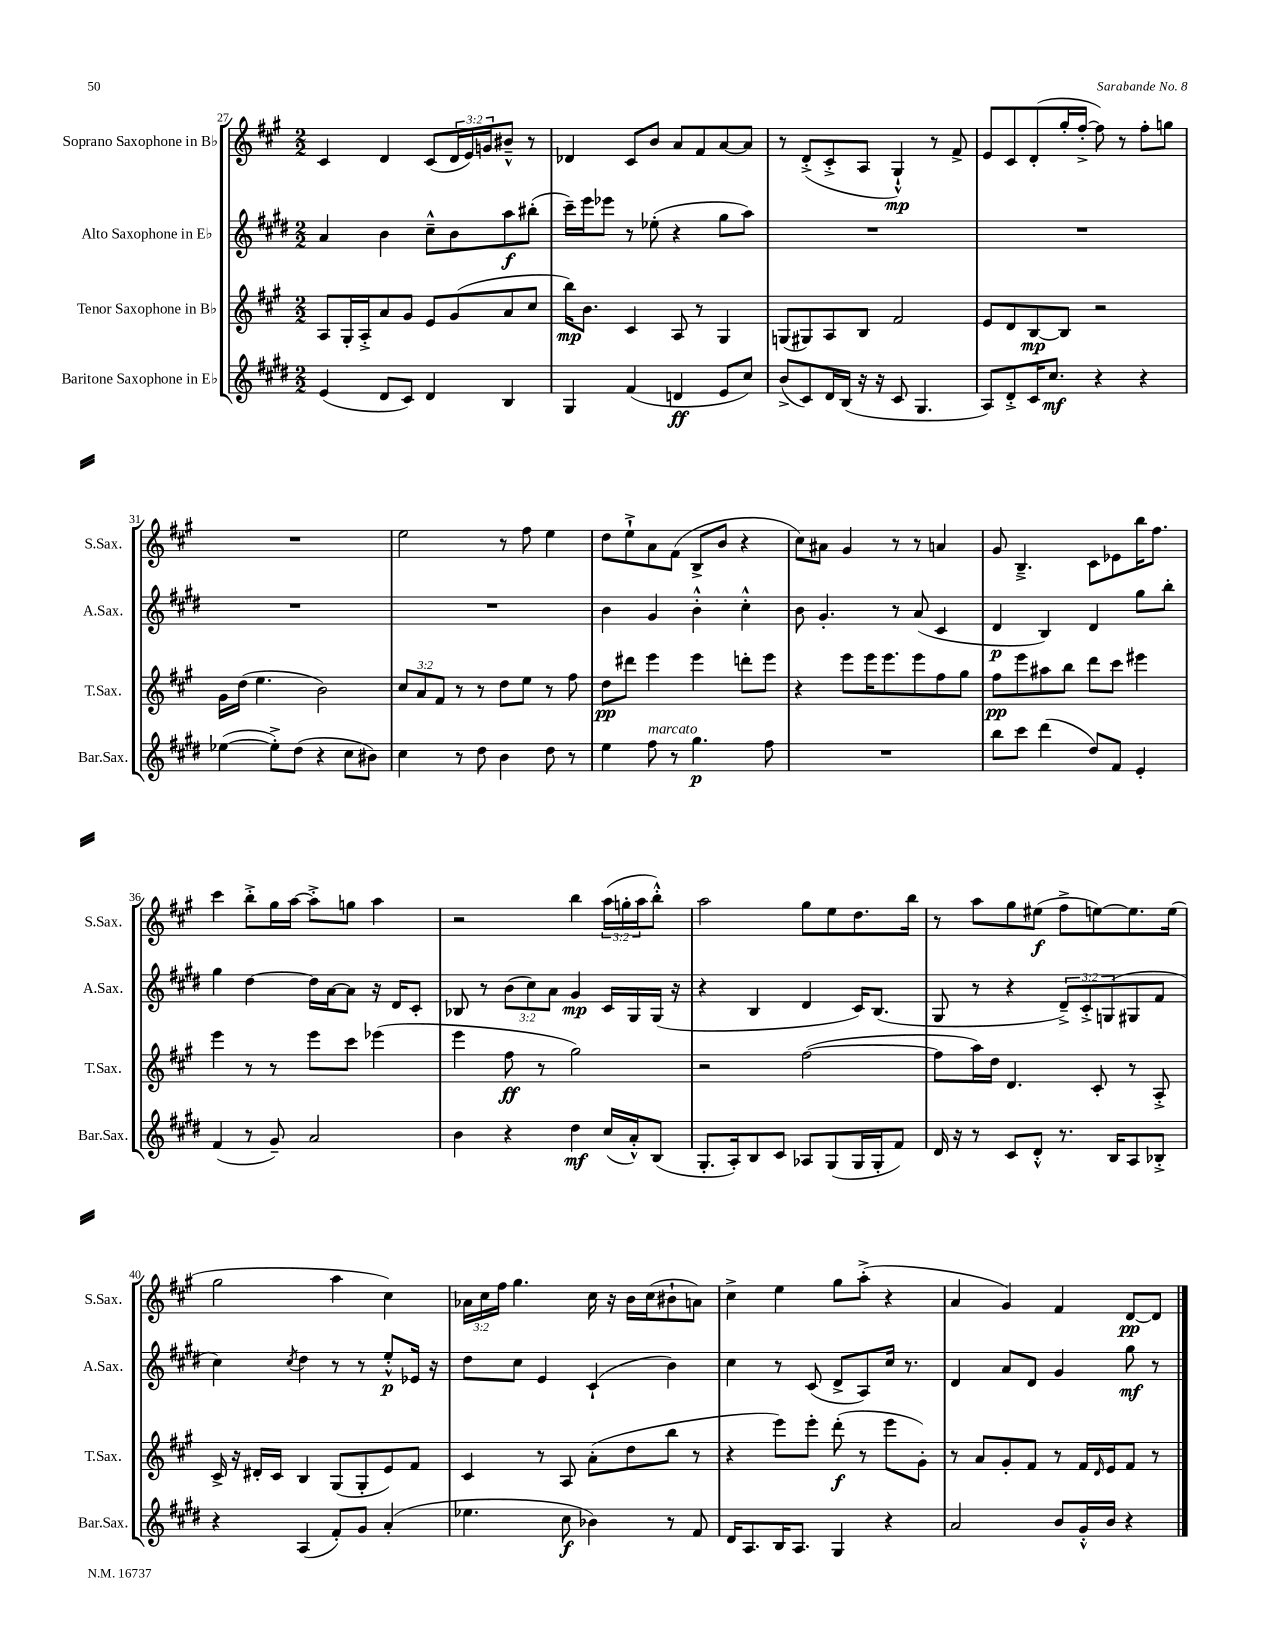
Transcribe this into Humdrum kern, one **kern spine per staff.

**kern	**dynam	**kern	**dynam	**kern	**dynam	**kern	**dynam
*part4	*part4	*part3	*part3	*part2	*part2	*part1	*part1
*staff4	*staff4	*staff3	*staff3	*staff2	*staff2	*staff1	*staff1
*I"Baritone Saxophone in E♭	*	*I"Tenor Saxophone in B♭	*	*I"Alto Saxophone in E♭	*	*I"Soprano Saxophone in B♭	*
*I'Bar.Sax.	*	*I'T.Sax.	*	*I'A.Sax.	*	*I'S.Sax.	*
*clefG2	*	*clefG2	*	*clefG2	*	*clefG2	*
*k[f#c#g#d#]	*	*k[f#c#g#]	*	*k[f#c#g#d#]	*	*k[f#c#g#]	*
*M2/2	*	*M2/2	*	*M2/2	*	*M2/2	*
=27	=27	=27	=27	=27	=27	=27	=27
(4e/	.	8A/L	.	4a/	.	4c#/	.
.	.	16G#'/L	.	.	.	.	.
.	.	16A'^/J	.	.	.	.	.
8d#/L	.	8a/	.	4b\	.	4d/	.
8c#/J)	.	8g#/J	.	.	.	.	.
4d#/	.	8e/L	.	8cc#~^^\L	.	(8c#/L	.
.	.	(8g#/	.	8b\	.	24d/L	.
.	.	.	.	.	.	24e/)	.
.	.	.	.	.	.	24gn/J	.
4B/	.	8a/	.	8aa\	f	8b#X~^^/J	.
.	.	8cc#/J	.	(8bb#X'\J	.	8r	.
=28	=28	=28	=28	=28	=28	=28	=28
4G#/	.	16bb\KL)	mp	16ccc#~\LL)	.	4d-X/	.
.	.	8.b\J	.	16eee\J	.	.	.
.	.	.	.	8eee-X\J	.	.	.
(4f#/	.	4c#/	.	8r	.	8c#/L	.
.	.	.	.	(8ee-X'\	.	8b/J	.
4dn/	ff	8A/	.	4r	.	8a/L	.
.	.	8r	.	.	.	8f#/	.
8e/L	.	4G#/	.	8gg#\L	.	[8a/	.
8cc#/J)	.	.	.	8aa\J)	.	8a/J]	.
=29	=29	=29	=29	=29	=29	=29	=29
(8b^/L	.	(8Gn/L	.	1r	.	8r	.
8c#/)	.	8G#X/)	.	.	.	(8d'^/L	.
16d#/L	.	8A/	.	.	.	8c#'^/	.
(16B/JJ	.	.	.	.	.	.	.
16r	.	8B/J	.	.	.	8A/J	.
16r	.	.	.	.	.	.	.
8c#/	.	2f#/	.	.	.	4G#`^^/)	mp
4.G#/	.	.	.	.	.	.	.
.	.	.	.	.	.	8r	.
.	.	.	.	.	.	8f#^/	.
=30	=30	=30	=30	=30	=30	=30	=30
8A/L)	.	8e/L	.	1r	.	8e/L	.
8d#'^/	.	8d/	.	.	.	8c#/	.
16c#/K	.	[8B/	mp	.	.	(8d'/	.
8.cc#/J	mf	.	.	.	.	.	.
.	.	8B/J]	.	.	.	16gg#'/L	.
.	.	.	.	.	.	[16ff#'^/JJ	.
4r	.	2r	.	.	.	8ff#\])	.
.	.	.	.	.	.	8r	.
4r	.	.	.	.	.	8ff#'\L	.
.	.	.	.	.	.	8ggn\J	.
!!LO:LB:g=z
=31	=31	=31	=31	=31	=31	=31	=31
([4ee-X\	.	16g#\LL	.	1r	.	1r	.
.	.	(16dd\JJ	.	.	.	.	.
.	.	4.ee\	.	.	.	.	.
8ee-'^\L])	.	.	.	.	.	.	.
(8dd#\J	.	.	.	.	.	.	.
4r	.	2b\)	.	.	.	.	.
8cc#\L	.	.	.	.	.	.	.
8b#X\J)	.	.	.	.	.	.	.
=32	=32	=32	=32	=32	=32	=32	=32
4cc#\	.	12cc#/L	.	1r	.	2ee\	.
.	.	12a/	.	.	.	.	.
.	.	12f#/J	.	.	.	.	.
8r	.	8r	.	.	.	.	.
8dd#\	.	8r	.	.	.	.	.
4b\	.	8dd\L	.	.	.	8r	.
.	.	8ee\J	.	.	.	8ff#\	.
8dd#\	.	8r	.	.	.	4ee\	.
8r	.	8ff#\	.	.	.	.	.
=33	=33	=33	=33	=33	=33	=33	=33
4ee\	.	8dd\L	pp	4b\	.	8dd\L	.
.	.	8ddd#X\J	.	.	.	8ee`^\	.
!LO:TX:a:i:t=marcato	!	!	!	!	!	!	!
8ff#\	.	4eee\	.	4g#/	.	8a\	.
8r	.	.	.	.	.	(8f#\J	.
4.gg#\	p	4eee\	.	4b'^^\	.	8B^/L	.
.	.	.	.	.	.	8b/J	.
.	.	8dddn'\L	.	4cc#'^^\	.	4r	.
8ff#\	.	8eee\J	.	.	.	.	.
=34	=34	=34	=34	=34	=34	=34	=34
1r	.	4r	.	8b\	.	8cc#\L)	.
.	.	.	.	4.g#'/	.	8a#X\J	.
.	.	8eee\L	.	.	.	4g#/	.
.	.	16eee\K	.	.	.	.	.
.	.	8.eee\	.	.	.	.	.
.	.	.	.	8r	.	8r	.
.	.	8eee\	.	(8a/	.	8r	.
.	.	8ff#\	.	4c#/	.	4an/	.
.	.	8gg#\J	.	.	.	.	.
=35	=35	=35	=35	=35	=35	=35	=35
8bb\L	.	8ff#\L	pp	4d#/	p	8g#/	.
8ccc#\J	.	8eee\	.	.	.	4.B~^/	.
(4ddd#\	.	8aa#X\	.	4B/)	.	.	.
.	.	8bb\J	.	.	.	.	.
8dd#/L)	.	8ddd\L	.	4d#/	.	8c#\L	.
8f#/J	.	8ccc#\J	.	.	.	8e-X\	.
4e'/	.	4eee#X\	.	8gg#\L	.	16bb\K	.
.	.	.	.	.	.	8.ff#\J	.
.	.	.	.	8bb'\J	.	.	.
!!LO:LB:g=z
=36	=36	=36	=36	=36	=36	=36	=36
(4f#/	.	4eee\	.	4gg#\	.	4ccc#\	.
8r	.	8r	.	[4dd#\	.	8bb'^\L	.
8g#~/)	.	8r	.	.	.	16gg#\L	.
.	.	.	.	.	.	[16aa\JJ	.
2a/	.	8eee\L	.	16dd#\LL]	.	8aa'^\L]	.
.	.	.	.	[16a\J	.	.	.
.	.	8ccc#\J	.	8a\J]	.	8ggn\J	.
.	.	(4eee-X\	.	16r	.	4aa\	.
.	.	.	.	16d#/KL	.	.	.
.	.	.	.	8c#'/J	.	.	.
=37	=37	=37	=37	=37	=37	=37	=37
4b\	.	4eee\	.	8B-X/	.	2r	.
.	.	.	.	8r	.	.	.
4r	.	8ff#\	ff	(12b\L	.	.	.
.	.	.	.	12cc#\)	.	.	.
.	.	8r	.	.	.	.	.
.	.	.	.	12a\J	.	.	.
4dd#\	mf	2gg#\)	.	4g#/	mp	4bb\	.
(16cc#/LL	.	.	.	16c#/LL	.	(24aa\LL	.
.	.	.	.	.	.	24ggn'\	.
16a'^^/J)	.	.	.	16G#/	.	.	.
.	.	.	.	.	.	24aa\J	.
(8B/J	.	.	.	(16G#/JJ	.	8bb'^^\J)	.
.	.	.	.	16r	.	.	.
=38	=38	=38	=38	=38	=38	=38	=38
8.G#'/L	.	2r	.	4r	.	2aa\	.
16A'/k)	.	.	.	.	.	.	.
8B/	.	.	.	4B/	.	.	.
8c#/J	.	.	.	.	.	.	.
8A-X/L	.	([2ff#\	.	4d#/	.	8gg#\L	.
(8G#/	.	.	.	.	.	8ee\	.
16G#/L	.	.	.	16c#/KL)	.	8.dd\	.
16G#'/J	.	.	.	(8.B/J	.	.	.
8f#/J)	.	.	.	.	.	.	.
.	.	.	.	.	.	16bb\Jk	.
=39	=39	=39	=39	=39	=39	=39	=39
16d#/	.	8ff#\L]	.	8G#/	.	8r	.
16r	.	.	.	.	.	.	.
8r	.	16aa\L)	.	8r	.	8aa\L	.
.	.	16dd\JJ	.	.	.	.	.
8c#/L	.	4.d/	.	4r	.	8gg#\	.
8d#'^^/J	.	.	.	.	.	(8ee#X\J	f
8.r	.	.	.	12d#~^/L)	.	8ff#^\L	.
.	.	.	.	12c#'^/	.	.	.
.	.	8c#'/	.	.	.	[8een\)	.
.	.	.	.	(12Gn/	.	.	.
16B/KL	.	.	.	.	.	.	.
8A/	.	8r	.	8G#X/	.	8.ee\]	.
8B-X'^/J	.	8A'^/	.	8f#/J	.	.	.
.	.	.	.	.	.	(16ee\Jk	.
!!LO:LB:g=z
=40	=40	=40	=40	=40	=40	=40	=40
4r	.	16c#^/	.	4cc#\)	.	2gg#\	.
.	.	16r	.	.	.	.	.
.	.	16d#X'/LL	.	.	.	.	.
.	.	16c#/JJ	.	.	.	.	.
.	.	.	.	8qcc#/	.	.	.
(4A/	.	4B/	.	4dd#\	.	.	.
8f#'/L)	.	(8G#/L	.	8r	.	4aa\	.
8g#/J	.	8G#'/	.	8r	.	.	.
(4a'/	.	8e/)	.	8ee'^^/L	p	4cc#\)	.
.	.	8f#/J	.	16e-X/Jk	.	.	.
.	.	.	.	16r	.	.	.
=41	=41	=41	=41	=41	=41	=41	=41
4.ee-X\	.	4c#/	.	8dd#\L	.	24a-X\LL	.
.	.	.	.	.	.	24cc#\	.
.	.	.	.	.	.	24ff#\JJ	.
.	.	.	.	8cc#\J	.	4.gg#\	.
.	.	8r	.	4e/	.	.	.
8cc#\	f	8A/	.	.	.	.	.
4b-X\)	.	(8a'\L	.	(4c#`/	.	16cc#\	.
.	.	.	.	.	.	16r	.
.	.	8dd\	.	.	.	16b\LL	.
.	.	.	.	.	.	(16cc#\J	.
8r	.	8bb\J	.	4b\)	.	8b#X`\	.
8f#/	.	8r	.	.	.	8an\J)	.
=42	=42	=42	=42	=42	=42	=42	=42
16d#/KL	.	4r	.	4cc#\	.	4cc#^\	.
8.A/	.	.	.	.	.	.	.
16B/K	.	8eee\L)	.	8r	.	4ee\	.
8.A/J	.	.	.	.	.	.	.
.	.	8eee'\J	.	(8c#/	.	.	.
4G#/	.	(8ddd'\	f	8d#^/L	.	8gg#\L	.
.	.	8r	.	8A/)	.	(8aa'^\J	.
4r	.	8eee\L	.	16cc#/Jk	.	4r	.
.	.	.	.	8.r	.	.	.
.	.	8g#'\J)	.	.	.	.	.
=43	=43	=43	=43	=43	=43	=43	=43
2a/	.	8r	.	4d#/	.	4a/	.
.	.	8a/L	.	.	.	.	.
.	.	8g#'/	.	8a/L	.	4g#/)	.
.	.	8f#/J	.	8d#/J	.	.	.
8b/L	.	8r	.	4g#/	.	4f#/	.
16g#'^^/L	.	16f#/LL	.	.	.	.	.
.	.	16qqd/	.	.	.	.	.
16b/JJ	.	16e/J	.	.	.	.	.
4r	.	8f#/J	.	8gg#\	mf	[8d/L	pp
.	.	8r	.	8r	.	8d/J]	.
==	==	==	==	==	==	==	==
*-	*-	*-	*-	*-	*-	*-	*-
